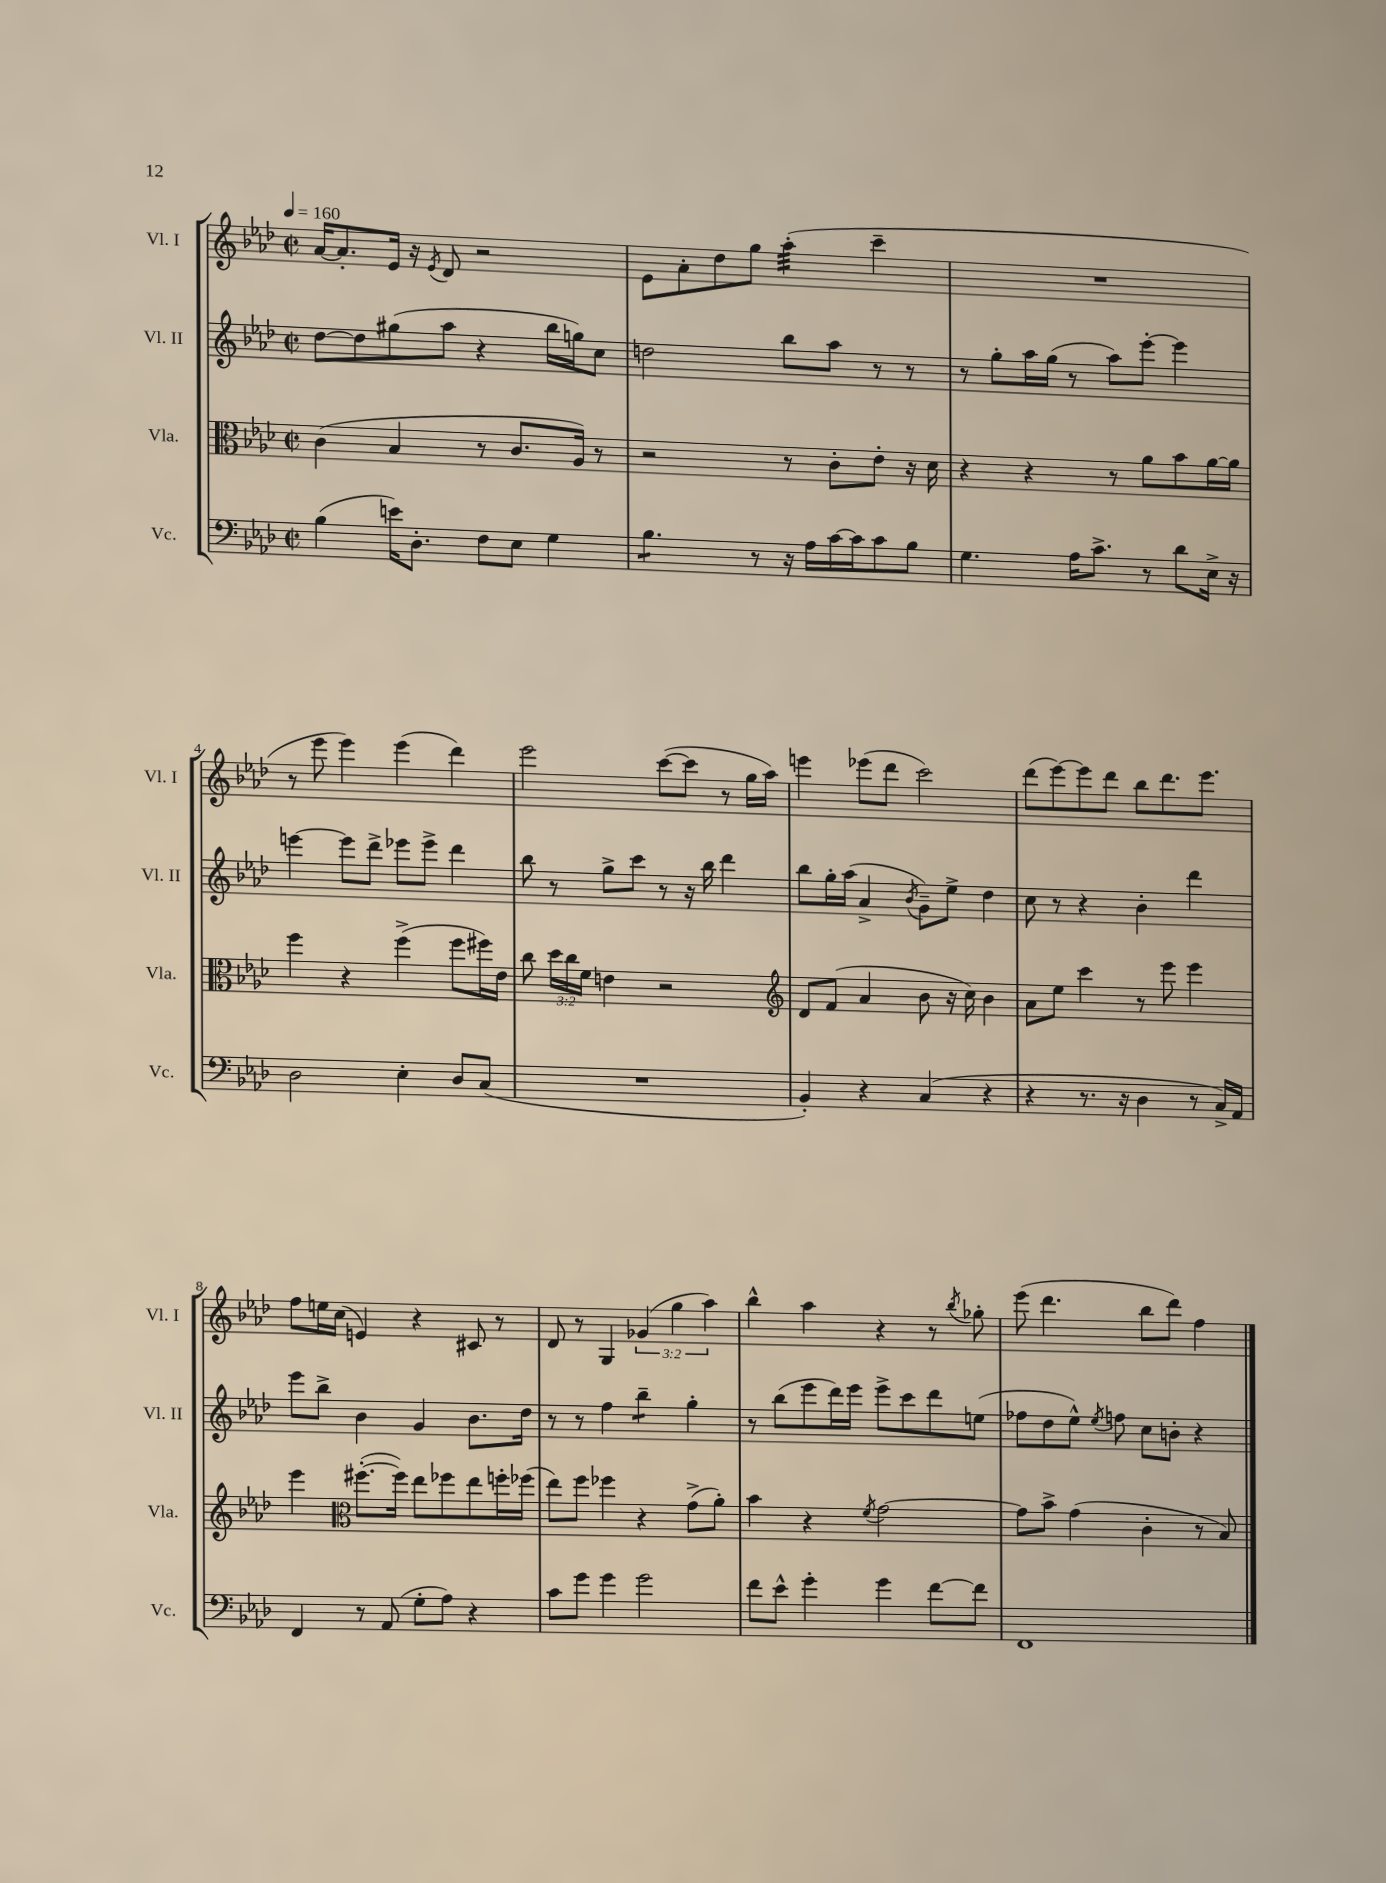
<<
\new StaffGroup <<
\new Staff = "s0" \with { instrumentName = "Vl. I" shortInstrumentName = "Vl. I" } {
    \clef treble \key aes \major \defaultTimeSignature \time 2/2 \override Staff.TupletNumber.text = #tuplet-number::calc-fraction-text \tempo 4 = 160
    \autoBeamOff aes'16[~ aes'8.-. ees'16] r16 \acciaccatura { ees'8 } des'8 r2 |
    ees'8[ aes'8-. des''8 g''8] aes''4:32-.( c'''4-- |
    R1 |
    r8 ees'''8 ees'''4) ees'''4( des'''4) |
    ees'''2 c'''8[~( c'''8] r8 g''16[ aes''16]) |
    e'''4 ees'''8[( des'''8] c'''2) |
    des'''8[( ees'''8~) ees'''8 des'''8] bes''8[ des'''8. ees'''8.] |
    f''8[ e''16 c''16]( e'4) r4 cis'8 r8 |
    des'8 r8 g4 \tuplet 3/2 { ges'4( g''4 aes''4) } |
    bes''4-^ aes''4 r4 r8 \acciaccatura { bes''8 } ges''8-. |
    ees'''8( des'''4. bes''8[ des'''8]) f''4 \bar "|." |
}
\new Staff = "s1" \with { instrumentName = "Vl. II" shortInstrumentName = "Vl. II" } {
    \clef treble \key aes \major \defaultTimeSignature \time 2/2
    \autoBeamOff des''8[~ des''8 gis''8( aes''8] r4 bes''16[ g''16) c''8] |
    d''2 bes''8[ aes''8] r8 r8 |
    r8 g''8[-. aes''16 g''16]( r8 aes''8[) ees'''8]~-. ees'''4 |
    e'''4~ e'''8[ des'''8]-> ees'''8[ ees'''8]-> des'''4 |
    bes''8 r8 g''8[-> c'''8] r8 r16 bes''16 des'''4 |
    bes''8[ g''16-. aes''16]( aes'4-> \acciaccatura { bes'8 } g'8[--) ees''8]-> des''4 |
    c''8 r8 r4 bes'4-. des'''4 |
    ees'''8[ bes''8]-> bes'4 g'4 bes'8.[ des''16] |
    r8 r8 f''4 bes''4:8-- g''4-. |
    r8 bes''8[( ees'''8 des'''16) ees'''16] ees'''8[-> c'''8 des'''8 e''8]( |
    fes''8[ des''8 ees''8]-^) \acciaccatura { ees''8 } f''8 c''8[ b'8]-. r4 \bar "|." |
}
\new Staff = "s2" \with { instrumentName = "Vla." shortInstrumentName = "Vla." } {
    \clef alto \key aes \major \defaultTimeSignature \time 2/2 \override Staff.TupletNumber.text = #tuplet-number::calc-fraction-text
    \autoBeamOff c'4( bes4 r8 c'8.[ aes16]) r8 |
    r2 r8 c'8[-. ees'8]-. r16 des'16 |
    r4 r4 r8 aes'8[ bes'8 aes'16~ aes'16] |
    f''4 r4 f''4->( f''8[ fis''16) ees'16] |
    c''8 \tuplet 3/2 { des''16[ c''16 f'16] } e'4 r2 |
    \clef treble des'8[ f'8]( aes'4 bes'8 r16 c''16) bes'4 |
    aes'8[ ees''8] c'''4 r8 ees'''8 ees'''4 |
    ees'''4 \clef alto fis''8.[~-.( fis''16]) ees''8[ fes''8 ees''8 f''16-. fes''16]( |
    ees''8[) f''8] fes''4 r4 g'8[->( aes'8]-.) |
    bes'4 r4 \acciaccatura { f'8 } g'2~ |
    g'8[ bes'8]-> g'4( c'4-. r8 bes8) \bar "|." |
}
\new Staff = "s3" \with { instrumentName = "Vc." shortInstrumentName = "Vc." } {
    \clef bass \key aes \major \defaultTimeSignature \time 2/2
    \autoBeamOff bes4( e'16[) des8.]-. f8[ ees8] g4 |
    bes4.:8 r8 r16 aes16[ c'16~ c'16 c'8 bes8] |
    g4. aes16[ c'8.]-> r8 des'8[ ees16]-> r16 |
    des2 ees4-. des8[ c8]( |
    R1 |
    bes,4-.) r4 c4( r4 |
    r4 r8. r16 des4 r8 c16[->) aes,16] |
    f,4 r8 aes,8( g8[-. aes8]) r4 |
    c'8[ g'8] g'4 g'2 |
    f'8[ ees'8]-^ g'4-. g'4 f'8[~ f'8] |
    f,1 \bar "|." |
}
>>
>>
